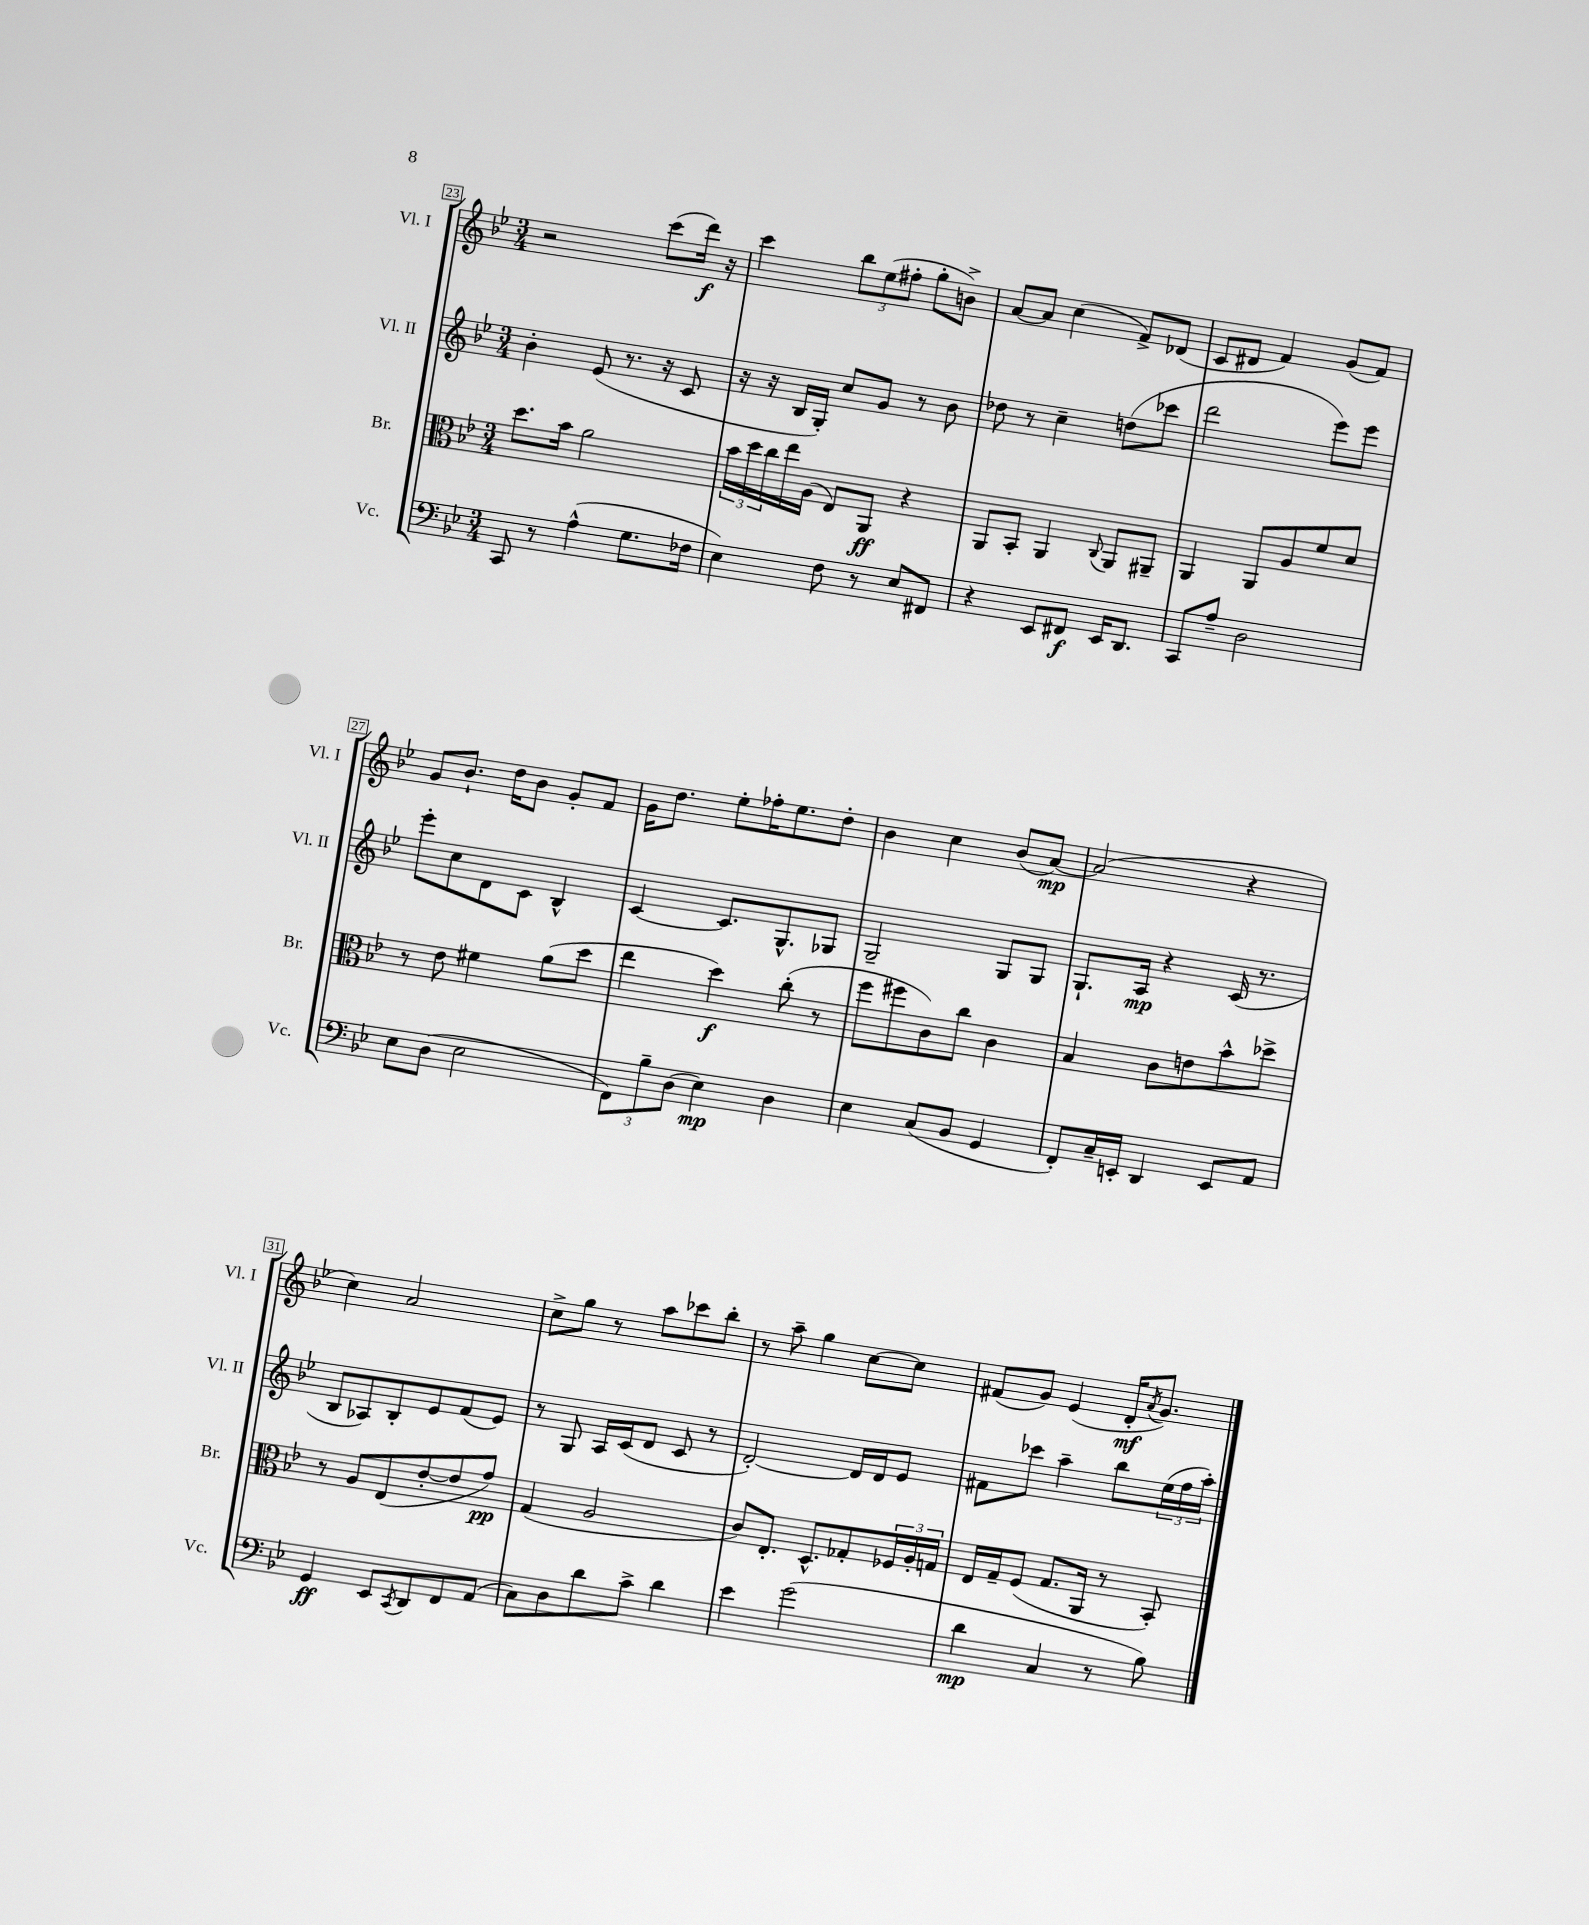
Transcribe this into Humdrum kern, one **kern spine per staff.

**kern	**dynam	**kern	**dynam	**kern	**dynam	**kern	**dynam
*part4	*part4	*part3	*part3	*part2	*part2	*part1	*part1
*staff4	*staff4	*staff3	*staff3	*staff2	*staff2	*staff1	*staff1
*I"Vc.	*	*I"Br.	*	*I"Vl. II	*	*I"Vl. I	*
*I'Vc.	*	*I'Br.	*	*I'Vl. II	*	*I'Vl. I	*
*clefF4	*	*clefC3	*	*clefG2	*	*clefG2	*
*k[b-e-]	*	*k[b-e-]	*	*k[b-e-]	*	*k[b-e-]	*
*M3/4	*	*M3/4	*	*M3/4	*	*M3/4	*
=23	=23	=23	=23	=23	=23	=23	=23
8CC/	.	8.dd\L	.	4b-'\	.	2r	.
8r	.	.	.	.	.	.	.
.	.	16b-\Jk	.	.	.	.	.
(4A^^\	.	2a\	.	(8e-/	.	.	.
.	.	.	.	8.r	.	.	.
8.G\L	.	.	.	.	.	(8ccc\L	.
.	.	.	.	16r	.	.	.
.	.	.	.	8c/	.	16ddd\Jk)	f
16F-X\Jk	.	.	.	.	.	16r	.
=24	=24	=24	=24	=24	=24	=24	=24
4E-\)	.	24b-\LL	.	16r	.	4ccc\	.
.	.	24dd\	.	.	.	.	.
.	.	.	.	16r	.	.	.
.	.	24cc\	.	.	.	.	.
.	.	16ee-\	.	16B-/LL	.	.	.
.	.	(16A\JJ	.	16G'/JJ)	.	.	.
8F\	.	8E-/L)	.	8cc/L	.	12bb-\L	.
.	.	.	.	.	.	(12ee-\	.
8r	.	8AA/J	ff	8g/J	.	.	.
.	.	.	.	.	.	12ff#X'\J	.
8E-/L	.	4r	.	8r	.	8gg'\L	.
8FF#X/J	.	.	.	8b-\	.	8bn^\J)	.
=25	=25	=25	=25	=25	=25	=25	=25
4r	.	8AA/L	.	8dd-X\	.	[8a/L	.
.	.	8BB-'/J	.	8r	.	8a/J]	.
8EE-/L	.	4AA/	.	4cc~\	.	(4cc\	.
8FF#X/J	f	.	.	.	.	.	.
.	.	8qqC/	.	.	.	.	.
16EE-/KL	.	8AA/L	.	(8ddn\L	.	8f^/L)	.
8.DD/J	.	.	.	.	.	.	.
.	.	8AA#X~/J	.	8ccc-X\J	.	(8d-X/J	.
=26	=26	=26	=26	=26	=26	=26	=26
8CC/L	.	4AA/	.	2ddd\	.	8c/L	.
8A~/J	.	.	.	.	.	8d#X/J	.
2D\	.	8AA/L	.	.	.	4f/)	.
.	.	8A/	.	.	.	.	.
.	.	8f/	.	8eee-\L)	.	(8g/L	.
.	.	8d/J	.	8eee-\J	.	8f/J)	.
!!LO:LB:g=z
=27	=27	=27	=27	=27	=27	=27	=27
8E-\L	.	8r	.	8eee-'\L	.	8g/L	.
(8D\J	.	8e-\	.	8cc\	.	8.b-`/J	.
2E-\	.	4f#X\	.	8d\	.	.	.
.	.	.	.	.	.	16dd\KL	.
.	.	.	.	8c\J	.	8b-\J	.
.	.	(8a\L	.	4B-^^/	.	8g'/L	.
.	.	8dd\J	.	.	.	8f/J	.
=28	=28	=28	=28	=28	=28	=28	=28
12FF\L)	.	4ee-\	.	[4c/	.	16g\KL	.
.	.	.	.	.	.	8.dd\J	.
12B-~\	.	.	.	.	.	.	.
(12D\J	.	.	.	.	.	.	.
4E-\)	mp	4dd\)	f	8.c/L]	.	8ee-'\L	.
.	.	.	.	.	.	16ff-X'\K	.
.	.	.	.	8.G^^/	.	8.ee-\	.
4D\	.	(8cc'\	.	.	.	.	.
.	.	8r	.	8G-X/J	.	8dd'\J	.
=29	=29	=29	=29	=29	=29	=29	=29
4E-\	.	8ff\L	.	2G~/	.	4b-\	.
.	.	8ff#X\	.	.	.	.	.
(8C/L	.	8c\)	.	.	.	4cc\	.
8BB-/J	.	8cc\J	.	.	.	.	.
4GG/	.	4c\	.	8G/L	.	(8b-/L	.
.	.	.	.	8G/J	.	[8a/J)	mp
=30	=30	=30	=30	=30	=30	=30	=30
8FF'/L)	.	4B-/	.	8.G`/L	.	(2a/]	.
16C~/L	.	.	.	.	.	.	.
16EEn'/JJ	.	.	.	16A/Jk	mp	.	.
4DD/	.	8c\L	.	4r	.	.	.
.	.	8en\	.	.	.	.	.
8EE/L	.	8b-^^\	.	(16c/	.	4r	.
.	.	.	.	8.r	.	.	.
8AA/J	.	8dd-X^\J	.	.	.	.	.
!!LO:LB:g=z
=31	=31	=31	=31	=31	=31	=31	=31
4GG/	ff	8r	.	8B-/L	.	4cc\)	.
.	.	8A/L	.	8A-X/)	.	.	.
8EE-/L	.	(8E-/	.	8B-'/	.	2a/	.
8qCC/	.	.	.	.	.	.	.
8DD/	.	[8e-'/	.	8e-/	.	.	.
8FF/	.	8e-/]	.	(8f/	.	.	.
(8AA/J	.	8g/J)	pp	8e-/J)	.	.	.
=32	=32	=32	=32	=32	=32	=32	=32
8C\L)	.	(4G/	.	8r	.	8cc^\L	.
8D\	.	.	.	8G/	.	8gg\J	.
8d\	.	2A/	.	16A/LL	.	8r	.
.	.	.	.	(16c/J	.	.	.
8c^\J	.	.	.	8d/J	.	8aa\L	.
4d\	.	.	.	8c/	.	8ccc-X\	.
.	.	.	.	8r	.	8bb-'\J	.
=33	=33	=33	=33	=33	=33	=33	=33
4e-\	.	8c/L)	.	[2d'/)	.	8r	.
.	.	8.E-'/J	.	.	.	8aa~\	.
(2g\	.	.	.	.	.	4gg\	.
.	.	8.D^^/L	.	.	.	.	.
.	.	8G-X'/	.	16d/LL]	.	[8cc\L	.
.	.	.	.	16d/J	.	.	.
.	.	24F-X/L	.	8e-/J	.	8cc\J]	.
.	.	24A'/	.	.	.	.	.
.	.	24Gn/JJ	.	.	.	.	.
=34	=34	=34	=34	=34	=34	=34	=34
4d\	mp	16E-/LL	.	8f#X\L	.	(8f#X/L	.
.	.	16G~/J	.	.	.	.	.
.	.	(8F/J	.	8ccc-X\J	.	8g/J)	.
4C/	.	8.G/L	.	4aa~\	.	(4e-/	.
.	.	16AA/Jk	.	.	.	.	.
8r	.	8r	.	8bb-\L	.	16d'/KL	mf
.	.	.	.	.	.	8qa/	.
.	.	.	.	.	.	8.g/J)	.
8B-\)	.	8BB-'/)	.	(24ee-\L	.	.	.
.	.	.	.	24ff\	.	.	.
.	.	.	.	24aa'\JJ)	.	.	.
==	==	==	==	==	==	==	==
*-	*-	*-	*-	*-	*-	*-	*-
